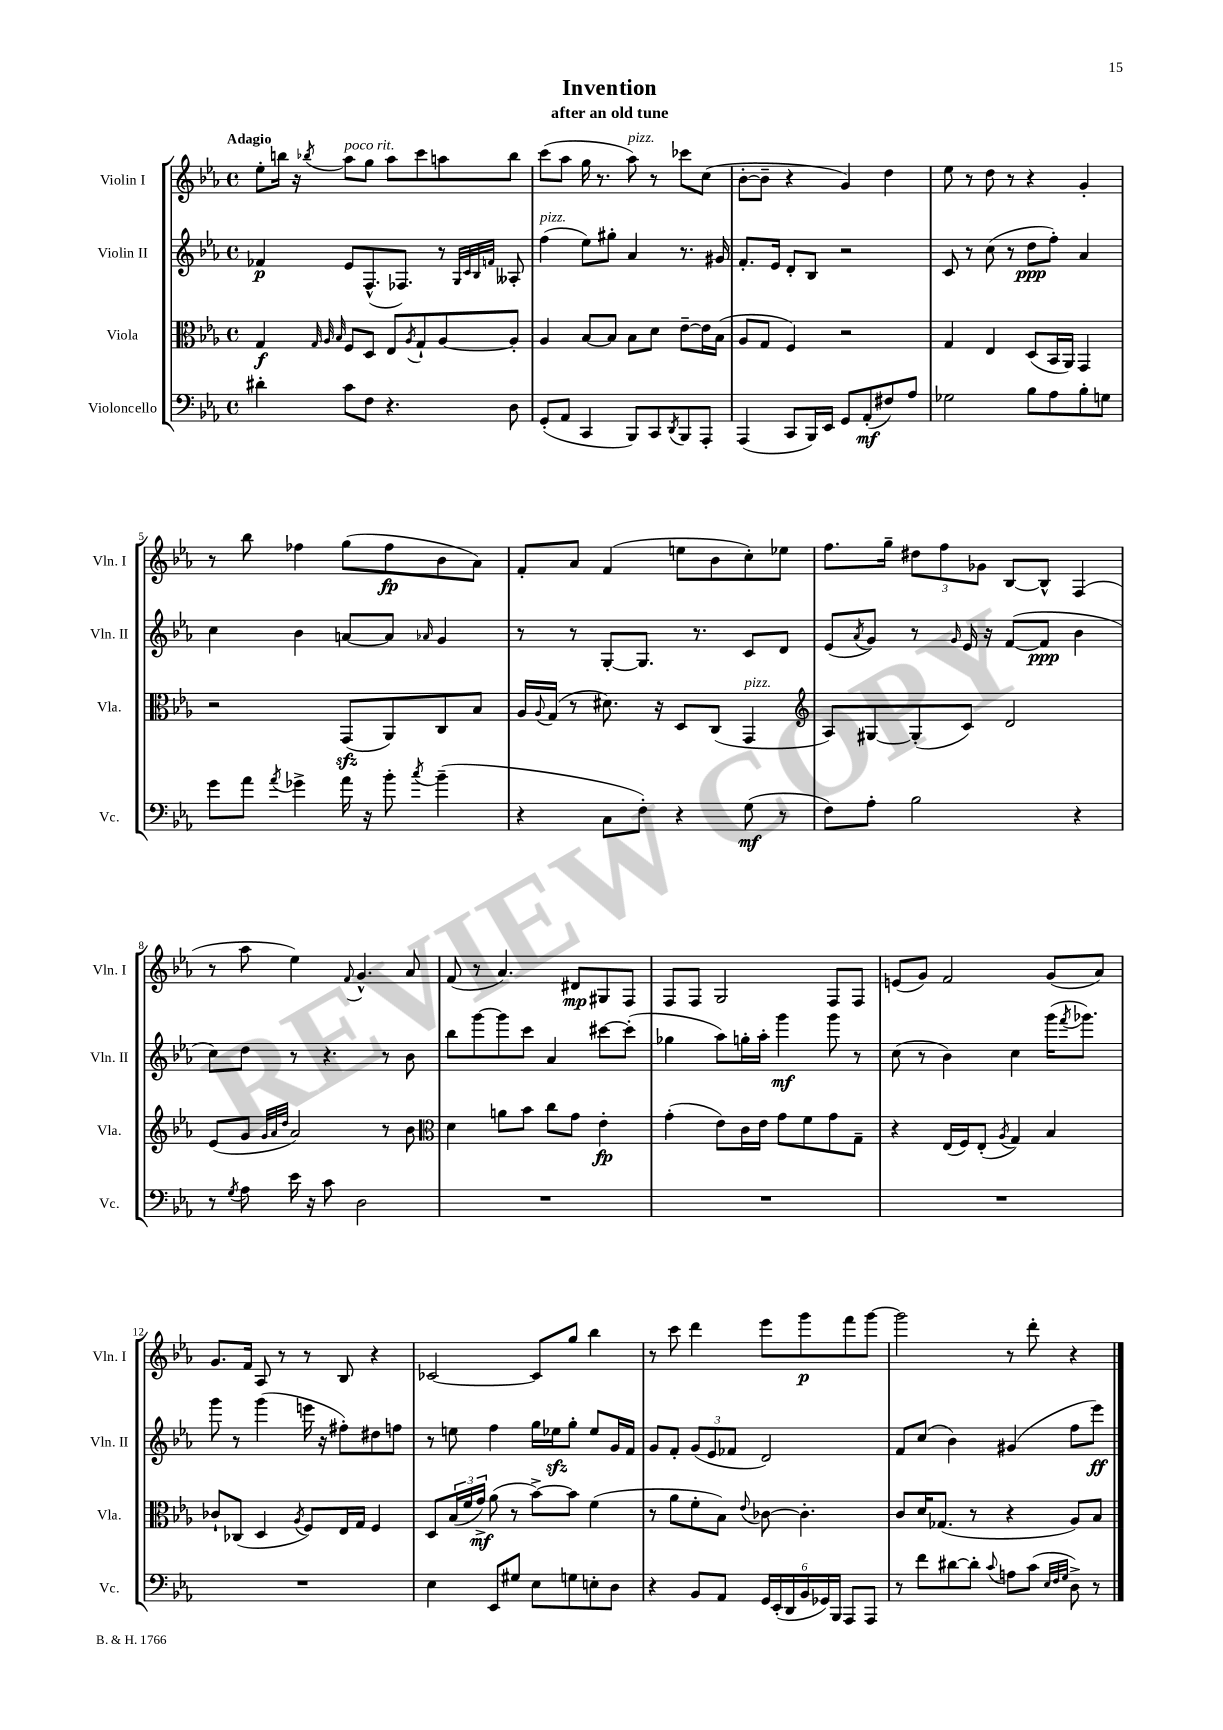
\header { title = "Invention" subtitle = "after an old tune" }
<<
\new StaffGroup <<
\new Staff = "s0" \with { instrumentName = "Violin I" shortInstrumentName = "Vln. I" } {
    \clef treble \key ees \major \defaultTimeSignature \time 4/4 \tempo "Adagio"
    ees''8-. b''16 r16 \acciaccatura { bes''8 } aes''8^\markup { \italic "poco rit." } g''8 aes''8 c'''8 a''8 bes''8 |
    c'''8( aes''8 g''16 r8. aes''8^\markup { \italic "pizz." }) r8 ces'''8 c''8( |
    bes'8~-. bes'8-- r4 g'4) d''4 |
    ees''8 r8 d''8 r8 r4 g'4-. |
    r8 bes''8 fes''4 g''8( fes''8\fp bes'8 aes'8) |
    f'8-. aes'8 f'4( e''8 bes'8 c''8-.) ees''8 |
    f''8. g''16-- \tuplet 3/2 { dis''8 f''8 ges'8 } bes8~ bes8-^ f4( |
    r8 aes''8 ees''4) \appoggiatura { f'8 } g'4.-^ aes'8 |
    f'8( r8 aes'4.) dis'8\mp gis8 f8 |
    f8 f8 g2 f8 f8 |
    e'8( g'8) f'2 g'8( aes'8) |
    g'8. f'16 aes8 r8 r8 bes8 r4 |
    ces'2~ ces'8 g''8 bes''4 |
    r8 c'''8 d'''4 ees'''8 g'''8\p f'''8 g'''8~ |
    g'''2 r8 d'''8-. r4 \bar "|." |
}
\new Staff = "s1" \with { instrumentName = "Violin II" shortInstrumentName = "Vln. II" } {
    \clef treble \key ees \major \defaultTimeSignature \time 4/4
    fes'4\p ees'8 f8.-^( fes8.) r8 \grace { g32 c'32 bes32 f'32 } aeses8-. |
    f''4^\markup { \italic "pizz." }( ees''8) gis''8-. aes'4 r8. gis'16 |
    f'8.-. ees'16 d'8-. bes8 r2 |
    c'8 r8 c''8( r8 d''8\ppp f''8-.) aes'4 |
    c''4 bes'4 a'8~ a'8 \grace { aes'16 } g'4 |
    r8 r8 g8~-. g8. r8. c'8 d'8 |
    ees'8( \acciaccatura { aes'8 } g'8) r8 \grace { g'16 } ees'16 r16 f'8~( f'8\ppp bes'4 |
    c''8) d''8 r8 r4. r8 bes'8 |
    bes''8 g'''8~ g'''8 c'''8 aes'4 cis'''8~ cis'''8-.( |
    ges''4 aes''8) g''16-. aes''16-. g'''4\mf g'''8 r8 |
    c''8( r8 bes'4) c''4 g'''16( \acciaccatura { f'''8 } ges'''8.) |
    g'''8 r8 g'''4( e'''16 r16 fis''8-.) dis''8 f''8 |
    r8 e''8 f''4 g''16 ees''16\sfz g''8-. ees''8 g'16 f'16 |
    g'8 f'8-. \tuplet 3/2 { g'8( ees'8 fes'8 } d'2) |
    f'8 c''8( bes'4) gis'4( f''8 ees'''8\ff) \bar "|." |
}
\new Staff = "s2" \with { instrumentName = "Viola" shortInstrumentName = "Vla." } {
    \clef alto \key ees \major \defaultTimeSignature \time 4/4
    g4\f \grace { g32 aes32 bes32 } f8 d8 ees8 \acciaccatura { aes8 } g8-! aes8~ aes8-. |
    aes4 bes8~ bes8 bes8 d'8 ees'8~-- ees'16 bes16( |
    aes8 g8 f4) r2 |
    g4 ees4 d8( bes,16 aes,16) g,4 |
    r2 g,8\sfz( aes,8) c8 bes8 |
    aes16 \appoggiatura { aes8 } g16( r8 dis'8.) r16 d8 c8( g,4^\markup { \italic "pizz." } |
    \clef treble aes8) gis8~ gis8-.( c'8) d'2 |
    ees'8( g'8 \grace { g'32 aes'32 d''32 } aes'2) r8 bes'8 |
    \clef alto d'4 a'8 bes'8 c''8 g'8 ees'4-.\fp |
    g'4-.( ees'8) c'16 ees'16 g'8 f'8 g'8 g8-- |
    r4 ees16( f16) ees8-.( \acciaccatura { aes8 } g4) bes4 |
    ces'8-! ces8( d4 \acciaccatura { aes8 } f8) ees16 g16 f4 |
    d8 \tuplet 3/2 { bes16( f'16 g'16->\mf) } aes'8( r8 bes'8~->) bes'8 f'4( |
    r8 aes'8 f'8-. bes8) \appoggiatura { ees'8 } ces'8~ ces'4.-. |
    c'8 d'16 ges8.( r8 r4 aes8) bes8 \bar "|." |
}
\new Staff = "s3" \with { instrumentName = "Violoncello" shortInstrumentName = "Vc." } {
    \clef bass \key ees \major \defaultTimeSignature \time 4/4
    dis'4-. c'8 f8 r4. d8 |
    g,8-.( aes,8 c,4 bes,,8) c,8 \acciaccatura { d,8 } bes,,8 aes,,8-. |
    aes,,4( c,8 bes,,16) ees,16 g,8 aes,8-.\mf( fis8) aes8 |
    ges2 bes8 aes8 bes8-. g8 |
    g'8 aes'8 \acciaccatura { aes'8 } ges'4-> aes'16 r16 bes'8-. \acciaccatura { c''8 } bes'4--( |
    r4 c8 f8-.) r4 g8\mf( r8 |
    f8) aes8-. bes2 r4 |
    r8 \acciaccatura { g8 } aes8 ees'16 r16 c'8 d2 |
    R1 |
    R1 |
    R1 |
    R1 |
    ees4 ees,8 gis8 ees8 g8 e8-. d8 |
    r4 bes,8 aes,8 \tuplet 6/4 { g,16 ees,16-.( d,16 bes,16 ges,16) bes,,16 } aes,,8 aes,,8 |
    r8 f'8 dis'8~ dis'8-. \appoggiatura { c'8 } a8 c'8( \grace { ees32 f32 g32 } d8->) r8 \bar "|." |
}
>>
>>
